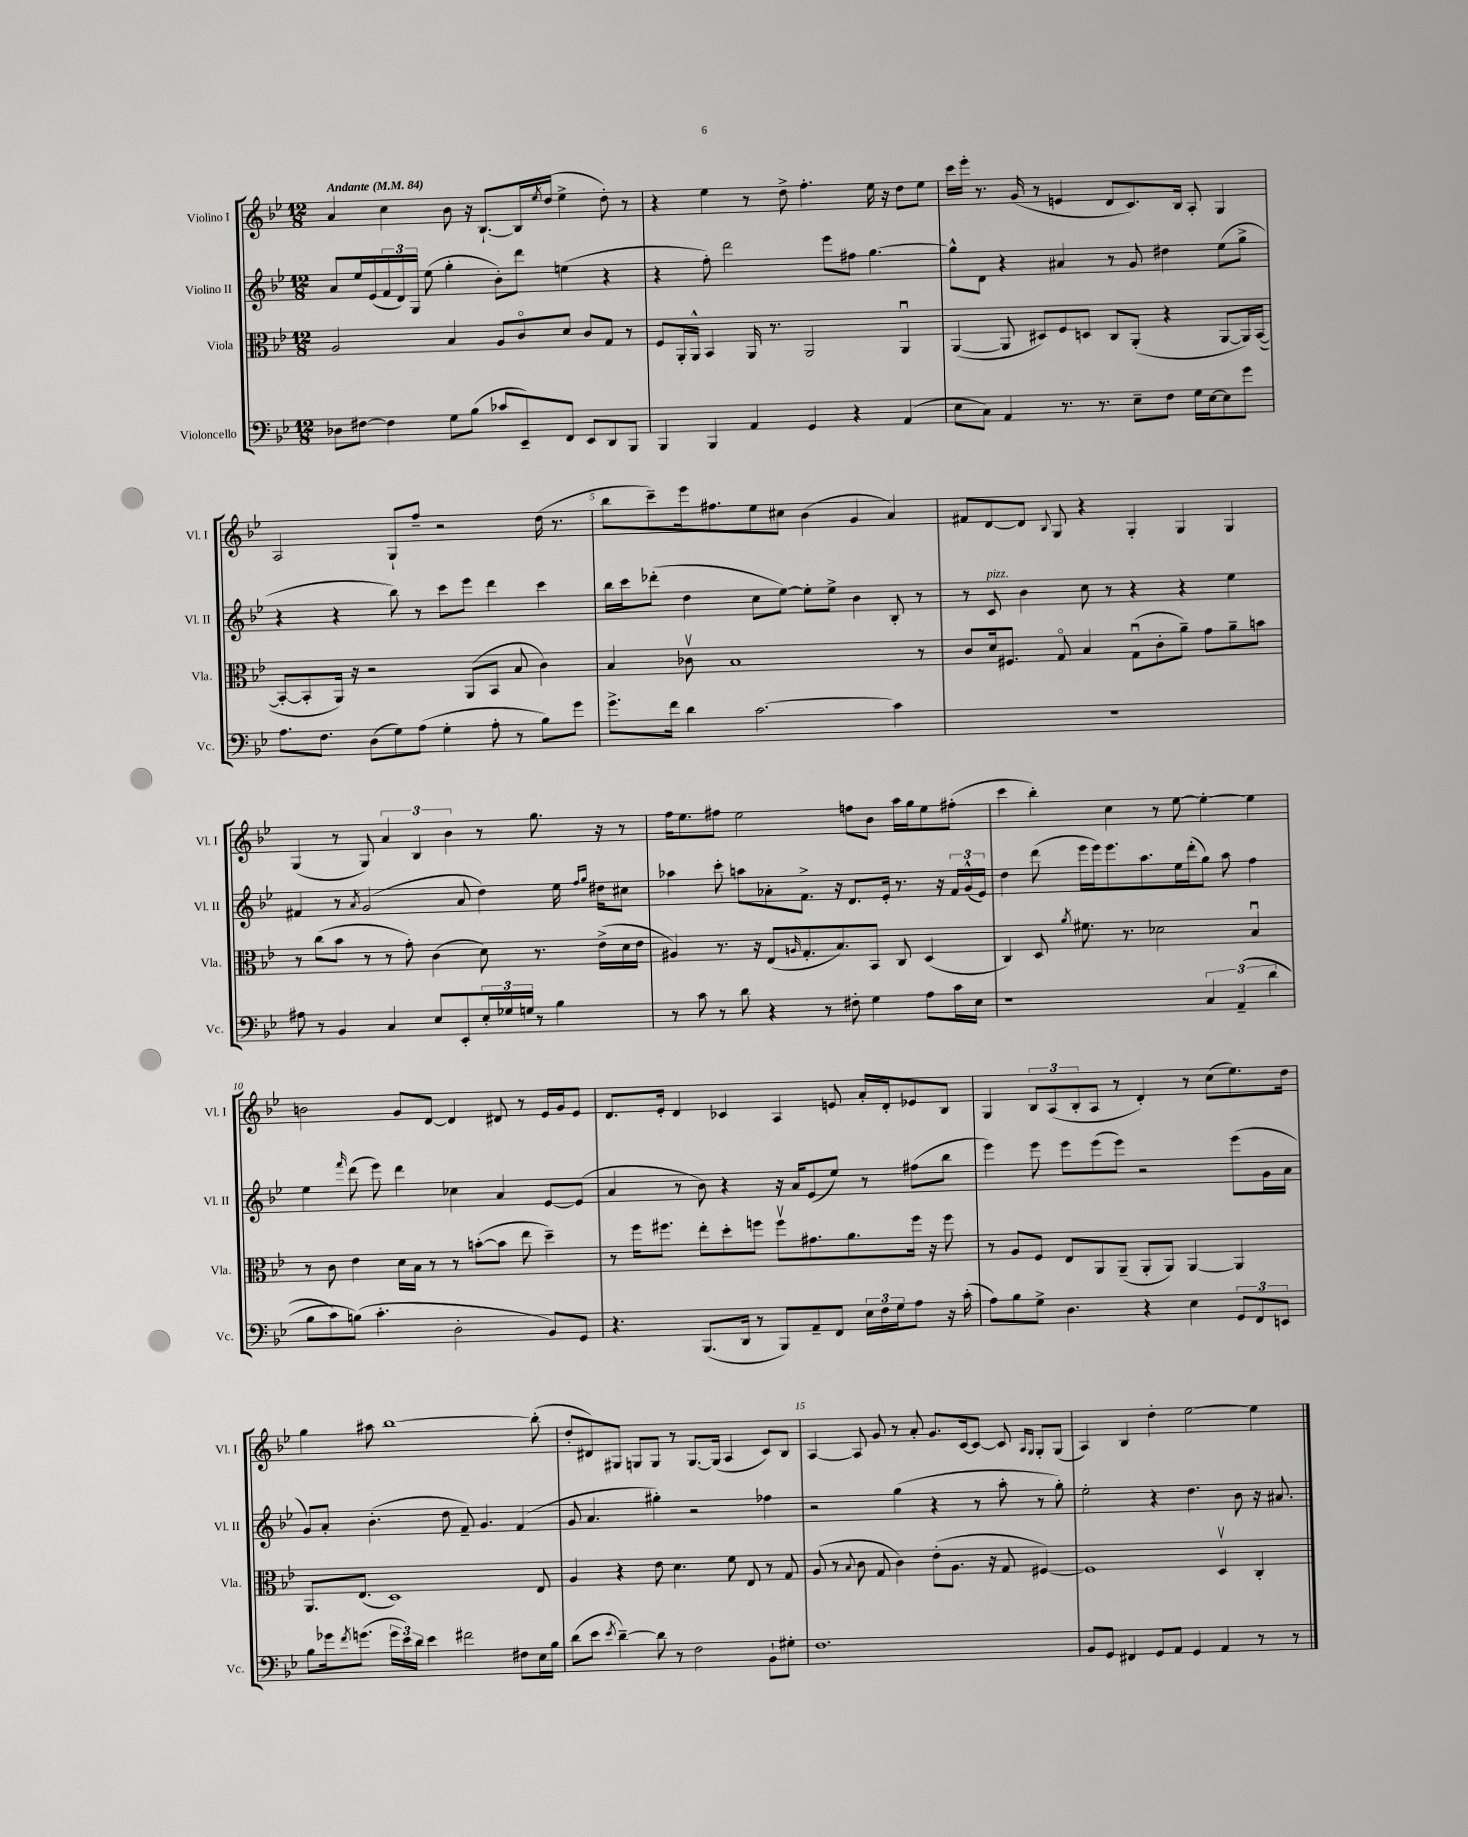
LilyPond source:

<<
\new StaffGroup <<
\new Staff = "s0" \with { instrumentName = "Violino I" shortInstrumentName = "Vl. I" } {
    \clef treble \key bes \major \numericTimeSignature \time 12/8 \tempo "Andante" 4 = 84
    a'4 c''4 bes'8 r16 bes8.~-! bes16 \acciaccatura { ees''8 } d''16( ees''4-> d''8-.) r8 |
    r4 ees''4 r8 d''8-> f''4.-. ees''16 r16 d''8 ees''8 |
    c'''16 ees'''16-. r8. g'16( r8 e'4 d'8 c'8.) bes16 a8-. g4 |
    a2 g8-! f''8-- r2 d''16( r8. |
    bes''8 c'''8--) ees'''16 fis''8. ees''8 cis''8 bes'4( g'4 a'4) |
    fis'8 d'8~ d'8 \appoggiatura { bes8 } g8 r4 g4-. g4 g4 |
    g4( r8 g8) \tuplet 3/2 { a'4 bes4 bes'4 } r8 g''8. r16 r8 |
    f''16 ees''8. fis''8 ees''2 f''8 bes'8 a''16 g''16 ees''8 fis''8-.( |
    c'''4 bes''4-.) c''4 r8 ees''8~ ees''4~-. ees''4 |
    b'2 g'8 d'8~ d'4 dis'8 r8 ees'16 g'16 ees'8 |
    d'8. ees'16-. d'4 ces'4 a4 e'8 a'16-. d'16-. ees'8 bes8 |
    g4 \tuplet 3/2 { bes8 a8( bes8-. } a8 r8 d'4-.) r8 c''8( ees''8.) d''16 |
    g''4 ais''8 bes''1~ bes''8-.( |
    d''8-. dis'8) gis8 g8 g8 r8 g8.~ g16( a4 c'8) bes8 |
    a4~ a8 g'8 r8 a'8-. g'8. c'16~ c'8~ c'8 \grace { a16 g16 } g8-. g8( |
    a4) bes4 d''4-. ees''2~ ees''4 \bar "|." |
}
\new Staff = "s1" \with { instrumentName = "Violino II" shortInstrumentName = "Vl. II" } {
    \clef treble \key bes \major \numericTimeSignature \time 12/8
    a'8 ees''16 ees'16( \tuplet 3/2 { f'16 d'16) g16 } ees''8( g''4-. bes'8-.) d'''8 e''4( r4 |
    r4 f''8-.) d'''2 ees'''8 fis''8 g''4.~ |
    g''8-^ d'8 r4 ais'4 r8 g'8 dis''4 ees''8( g''8-> |
    r4 r4 bes''8) r8 c'''8 ees'''8 d'''4 c'''4 |
    bes''16 c'''16 des'''8-.( d''4 c''8 ees''8~) ees''8-. ees''8-> bes'4 bes8-. r8 |
    r8 c'8^\markup { \italic "pizz." } bes'4 c''8 r8 r4 r4 ees''4 |
    fis'4 r8 \acciaccatura { a'8 } g'2( a'8 d''4) ees''16 \grace { f''16 g''16 } dis''16 cis''8 |
    aes''4 c'''8-. a''8 aes'8-. f'8.-> r16 d'8. ees'16-. r8. r16 \tuplet 3/2 { f'16 g'16-^( ees'16) } |
    d''4 d'''8( ees'''16 ees'''16) ees'''8. a''8. ees''16 d'''16-.( g''8) a''8 f''4 |
    ees''4 \grace { f'''16 } d'''8( ees'''8) d'''4 ces''4 a'4 ees'8~ ees'8( |
    a'4 r8 bes'8) r4 r16 a'16 ees'8( ees''8) r8 fis''8( bes''8 |
    ees'''4) ees'''8 ees'''8 ees'''8( ees'''8) r2 ees'''8( g'16 a'16 |
    g'8) a'8-. bes'4.-.( d''8 f'8--) g'4. f'4( |
    g'8 a'4. gis''4-.) r2 fes''4 |
    r2 g''4( r4 r8 a''8-. r8 g''8-.) |
    ees''2-. r4 d''4. bes'8 r16 ais'8. \bar "|." |
}
\new Staff = "s2" \with { instrumentName = "Viola" shortInstrumentName = "Vla." } {
    \clef alto \key bes \major \numericTimeSignature \time 12/8
    a2 bes4 a8 c'8\flageolet d'8 c'8 g8 r8 |
    f8 a,16-. a,16-^ bes,4 a,16 r8. a,2 a,4\downbow |
    a,4~( a,8 dis8) f8 d8 c8 a,8-.( r4 a,8~ a,16) bes,16~( |
    bes,8~-. bes,8-. a,16) r16 r2 a,8( bes,8 bes8 c'4) |
    bes4 ces'8\upbow bes1 r8 |
    c'8 d'16 fis8. g8\flageolet bes4 g8\downbow( c'8-. a'8--) g'8 a'8-- b'8 |
    r8 c''8( bes'8 r8 r8 g'8-.) c'4( d'8) r8. ees'16->( d'16 ees'16 |
    ais4) r8. r16 ees8( \grace { a16 } g8.-. bes8.) bes,8 c8 d4( |
    c4) d8 \acciaccatura { a'8 } fis'8. r8. des'2 bes4\downbow |
    r8 c'8 ees'4 d'16 bes16 r8 r8 b'8~-.( b'8 ees''8 d''4--) |
    r8 f''16 fis''8. ees''8-. d''8-. f''8 f''8\upbow gis'8. a'8. f''16 r16 f''8 |
    r8 a8 f8 ees8 a,8 a,8--( a,8-. a,8) a,4~ a,4 |
    a,8. ees8.( d1) ees8 |
    a4 r4 ees'8 d'4. f'8 ees8 r8 g8 |
    a8( r8 \appoggiatura { bes8 } c'8 g8 c'4) ees'8-.( a8. r16 g8 fis4~) |
    fis1 d4\upbow c4-. \bar "|." |
}
\new Staff = "s3" \with { instrumentName = "Violoncello" shortInstrumentName = "Vc." } {
    \clef bass \key bes \major \numericTimeSignature \time 12/8
    des8 fis8~ fis4 g8 bes8( ces'8 ees,8--) f,8 ees,8 d,8 bes,,8 |
    bes,,4 bes,,4 a,4 g,4 r4 a,4( |
    ees8 c8) a,4 r8. r8. ees8-- f8 g16 ees16~ ees8 g'8 |
    a8. f8. d8( g8) a8( g4-. a8-. r8 bes8) g'8 |
    g'8.-> f'16 d'4 c'2.~ c'4 |
    R1. |
    ais8 r8 bes,4 c4 ees8 ees,8-. \tuplet 3/2 { ees16-. ges16 g16 } r8 bes4 |
    r8 c'8 r8 d'8 r4 r8 fis8-. g4 a8 c'16 ees16 |
    r1 \tuplet 3/2 { c4 a,4--(\( d'4 } |
    bes8 c'8) b8(\) c'4.-. d2-. bes,8) g,8 |
    r4. bes,,8.( d,16 r8 bes,,8) a,8-- f,8 \tuplet 3/2 { ees16 f16 g16 } a8 r16 c'16-.( |
    a8) bes8 g8-> d4. r4 ees4 \tuplet 3/2 { g,8 f,8 e,8 } |
    bes8 ges'16 \acciaccatura { f'8 } g'8.( \tuplet 3/2 { g'16 ees'16) d'16 } ees'4 fis'2 fis8 ees16 bes16 |
    d'8( ees'8 \acciaccatura { ees'8 } d'4~--) d'8 r8 f2 bes,8-! gis8-. |
    f1. |
    bes,8 g,8 fis,4 g,8 a,8 g,4 a,4 r8 r8 \bar "|." |
}
>>
>>
\layout { \context { \Score \override BarNumber.break-visibility = ##(#f #t #t) barNumberVisibility = #(every-nth-bar-number-visible 5) } }
